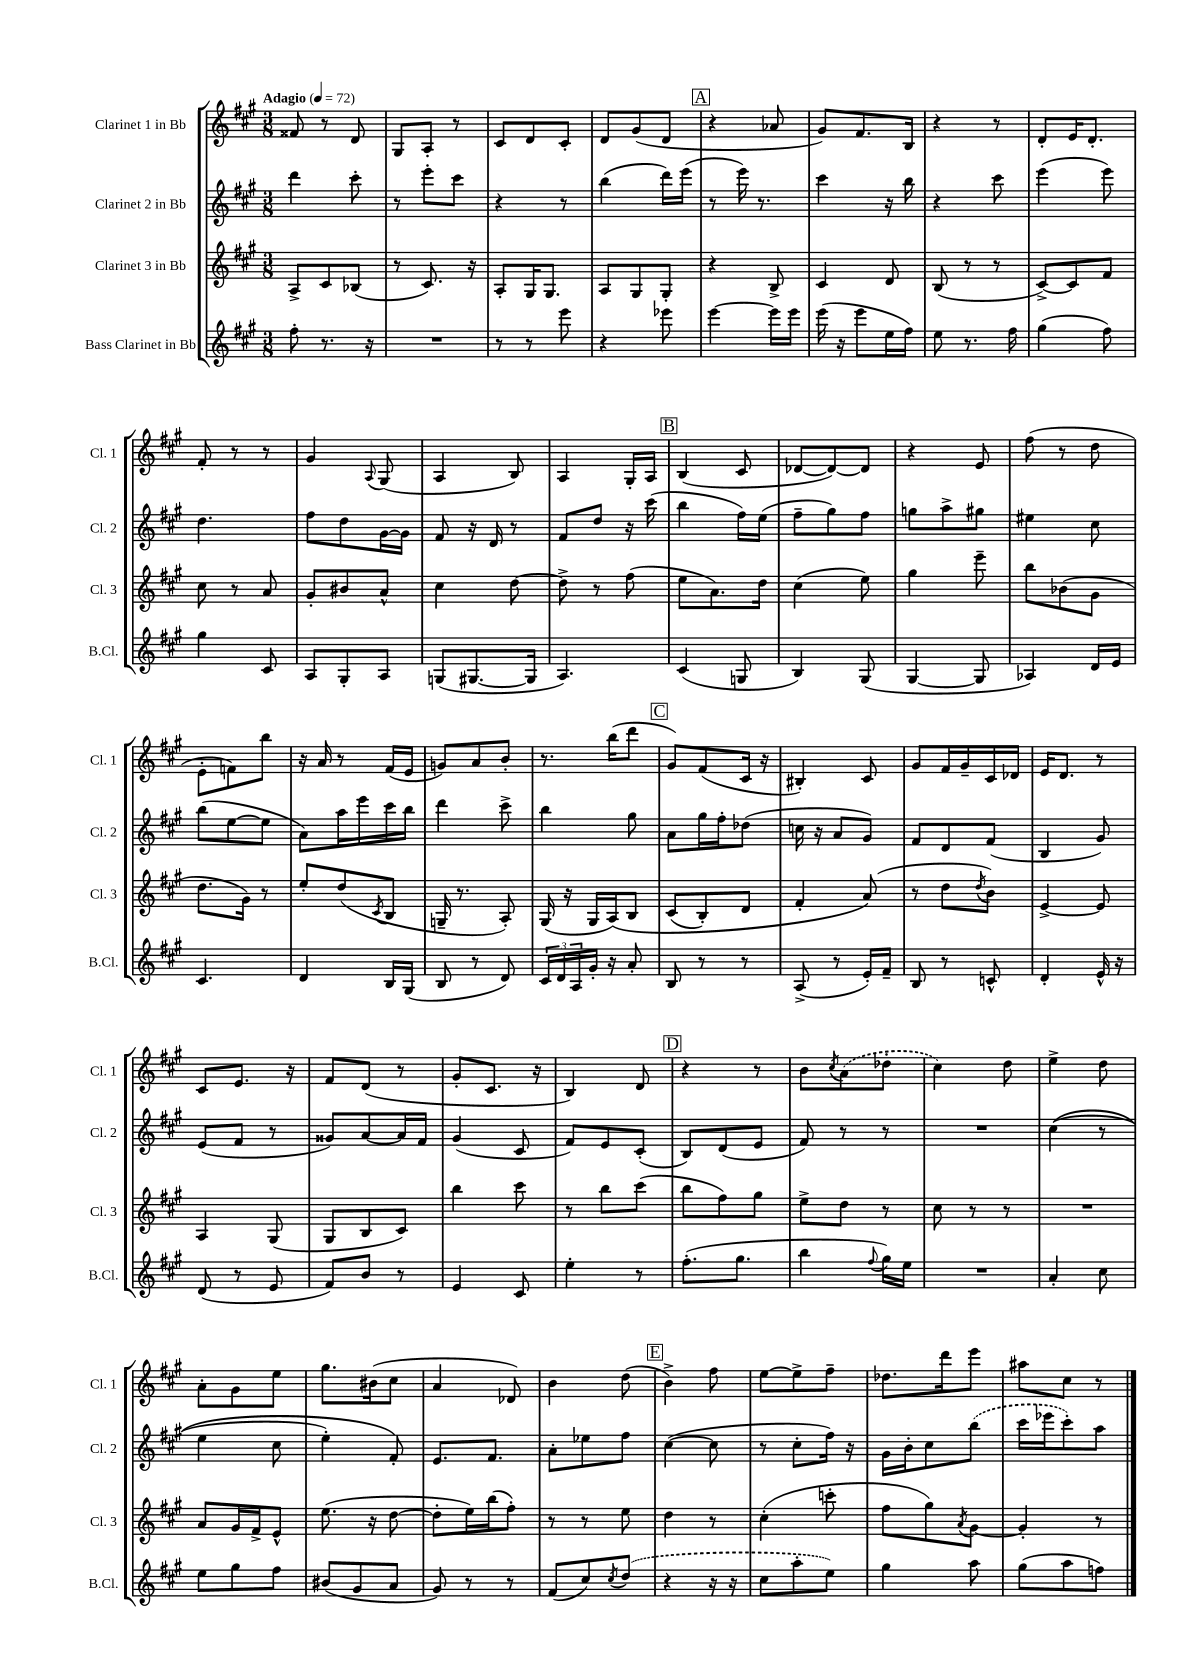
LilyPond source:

<<
\new StaffGroup <<
\new Staff = "s0" \with { instrumentName = "Clarinet 1 in Bb" shortInstrumentName = "Cl. 1" } {
    \clef treble \key a \major \numericTimeSignature \time 3/8 \tempo "Adagio" 4 = 72
    fisis'8 r8 d'8 |
    gis8 a8-. r8 |
    cis'8 d'8 cis'8-. |
    d'8 gis'8( d'8 |
    \mark \markup { \box "A" } r4 aes'8 |
    gis'8) fis'8. b16 |
    r4 r8 |
    d'8-. e'16 d'8.-. |
    fis'8-. r8 r8 |
    gis'4 \appoggiatura { a8 } gis8( |
    a4 b8) |
    a4 gis16-. a16 |
    \mark \markup { \box "B" } b4( cis'8 |
    des'8~ des'8~) des'8 |
    r4 e'8 |
    fis''8( r8 d''8 |
    e'8-. f'8) b''8 |
    r16 a'16 r8 fis'16( e'16 |
    g'8) a'8 b'8-. |
    r8. b''16( d'''8 |
    \mark \markup { \box "C" } gis'8) fis'8( cis'16 r16 |
    bis4-.) cis'8 |
    gis'8 fis'16 gis'16-- cis'16 des'16 |
    e'16 d'8. r8 |
    cis'8 e'8. r16 |
    fis'8 d'8( r8 |
    gis'8-. cis'8. r16 |
    b4) d'8 |
    \mark \markup { \box "D" } r4 r8 |
    b'8 \acciaccatura { cis''8 } \once \slurDashed a'8( des''8-. |
    cis''4) d''8 |
    e''4-> d''8 |
    a'8-. gis'8 e''8 |
    gis''8. bis'16( cis''8 |
    a'4 des'8) |
    b'4 d''8( |
    \mark \markup { \box "E" } b'4->) fis''8 |
    e''8~ e''8-> fis''8-- |
    des''8. d'''16 e'''8 |
    ais''8 cis''8 r8 \bar "|." |
}
\new Staff = "s1" \with { instrumentName = "Clarinet 2 in Bb" shortInstrumentName = "Cl. 2" } {
    \clef treble \key a \major \numericTimeSignature \time 3/8
    d'''4 cis'''8-. |
    r8 e'''8-. cis'''8 |
    r4 r8 |
    b''4( d'''16) e'''16( |
    \mark \markup { \box "A" } r8 e'''16) r8. |
    cis'''4 r16 b''16 |
    r4 cis'''8 |
    e'''4( e'''8) |
    d''4. |
    fis''8 d''8 gis'16~ gis'16 |
    fis'8 r16 d'16 r8 |
    fis'8 d''8 r16 cis'''16( |
    \mark \markup { \box "B" } b''4 fis''16) e''16( |
    fis''8-- gis''8) fis''8 |
    g''8 a''8-> gis''8 |
    eis''4 cis''8 |
    b''8( e''8~ e''8 |
    a'8) a''16 e'''16 cis'''16 b''16 |
    d'''4 cis'''8-> |
    b''4 gis''8 |
    \mark \markup { \box "C" } a'8 gis''16 fis''16-. des''8( |
    c''16 r16 a'8 gis'8) |
    fis'8 d'8 fis'8( |
    b4 gis'8) |
    e'8( fis'8 r8 |
    gisis'8) a'8~ a'16 fis'16 |
    gis'4( cis'8 |
    fis'8) e'8 cis'8-.( |
    \mark \markup { \box "D" } b8) d'8( e'8 |
    fis'8) r8 r8 |
    R4. |
    cis''4(\( r8 |
    e''4 cis''8 |
    e''4-.) fis'8-.\) |
    e'8. fis'8. |
    a'8-. ees''8 fis''8 |
    \mark \markup { \box "E" } cis''4~( cis''8 |
    r8 cis''8-. fis''16) r16 |
    gis'16 b'16-. cis''8 \once \slurDashed b''8( |
    cis'''16 ees'''16 cis'''8-.) a''8 \bar "|." |
}
\new Staff = "s2" \with { instrumentName = "Clarinet 3 in Bb" shortInstrumentName = "Cl. 3" } {
    \clef treble \key a \major \numericTimeSignature \time 3/8
    a8-> cis'8 bes8( |
    r8 cis'8.) r16 |
    a8-. gis16 gis8. |
    a8 gis8 gis8-. |
    \mark \markup { \box "A" } r4 b8-> |
    cis'4 d'8 |
    b8( r8 r8 |
    cis'8~->) cis'8 fis'8 |
    cis''8 r8 a'8 |
    gis'8-. bis'8 a'8-^ |
    cis''4 d''8~ |
    d''8-> r8 fis''8( |
    \mark \markup { \box "B" } e''8 a'8.) d''16 |
    cis''4( e''8) |
    gis''4 e'''8-- |
    b''8 bes'8( gis'8 |
    d''8. gis'16) r8 |
    e''8-. d''8( \acciaccatura { cis'8 } b8 |
    g16-- r8. a8-.) |
    gis16( r16 gis16 a16)\( b8 |
    \mark \markup { \box "C" } cis'8( b8-.) d'8 |
    fis'4-. a'8(\) |
    r8 d''8 \acciaccatura { d''8 } b'8) |
    e'4~-> e'8 |
    a4 gis8( |
    gis8 b8 cis'8) |
    b''4 cis'''8 |
    r8 b''8 cis'''8( |
    \mark \markup { \box "D" } b''8 fis''8) gis''8 |
    e''8-> d''8 r8 |
    cis''8 r8 r8 |
    R4. |
    a'8 gis'16 fis'16-> e'8-^ |
    e''8.( r16 d''8~ |
    d''8-. e''16) b''16( fis''8-.) |
    r8 r8 e''8 |
    \mark \markup { \box "E" } d''4 r8 |
    cis''4-.( c'''8-. |
    fis''8 gis''8) \acciaccatura { a'8 } gis'8~ |
    gis'4-. r8 \bar "|." |
}
\new Staff = "s3" \with { instrumentName = "Bass Clarinet in Bb" shortInstrumentName = "B.Cl." } {
    \clef treble \key a \major \numericTimeSignature \time 3/8
    fis''8-. r8. r16 |
    R4. |
    r8 r8 e'''8 |
    r4 ees'''8 |
    \mark \markup { \box "A" } e'''4~ e'''16 e'''16 |
    e'''16( r16 e'''8 e''16 fis''16) |
    e''8 r8. fis''16 |
    gis''4( fis''8) |
    gis''4 cis'8 |
    a8 gis8-. a8 |
    g8( gis8.~ gis16 |
    a4.) |
    \mark \markup { \box "B" } cis'4( g8 |
    b4) gis8( |
    gis4~ gis8 |
    aes4) d'16 e'16 |
    cis'4. |
    d'4 b16 gis16( |
    b8 r8 d'8) |
    \tuplet 3/2 { cis'16 d'16 a16 } gis'16-. r16 a'8-. |
    \mark \markup { \box "C" } b8 r8 r8 |
    a8->( r8 e'16-.) fis'16-- |
    b8 r8 c'8-^ |
    d'4-. e'16-^ r16 |
    d'8( r8 e'8 |
    fis'8) b'8 r8 |
    e'4 cis'8 |
    e''4-. r8 |
    \mark \markup { \box "D" } fis''8.-.( gis''8. |
    b''4 \appoggiatura { fis''8 } gis''16) e''16 |
    R4. |
    a'4-. cis''8 |
    e''8 gis''8 fis''8 |
    bis'8( gis'8 a'8 |
    gis'8) r8 r8 |
    fis'8( cis''8) \acciaccatura { cis''8 } \once \slurDashed d''8( |
    \mark \markup { \box "E" } r4 r16 r16 |
    cis''8 a''8-. e''8) |
    gis''4 a''8 |
    gis''8( a''8 f''8) \bar "|." |
}
>>
>>
\layout { \context { \Score \remove "Bar_number_engraver" } }
